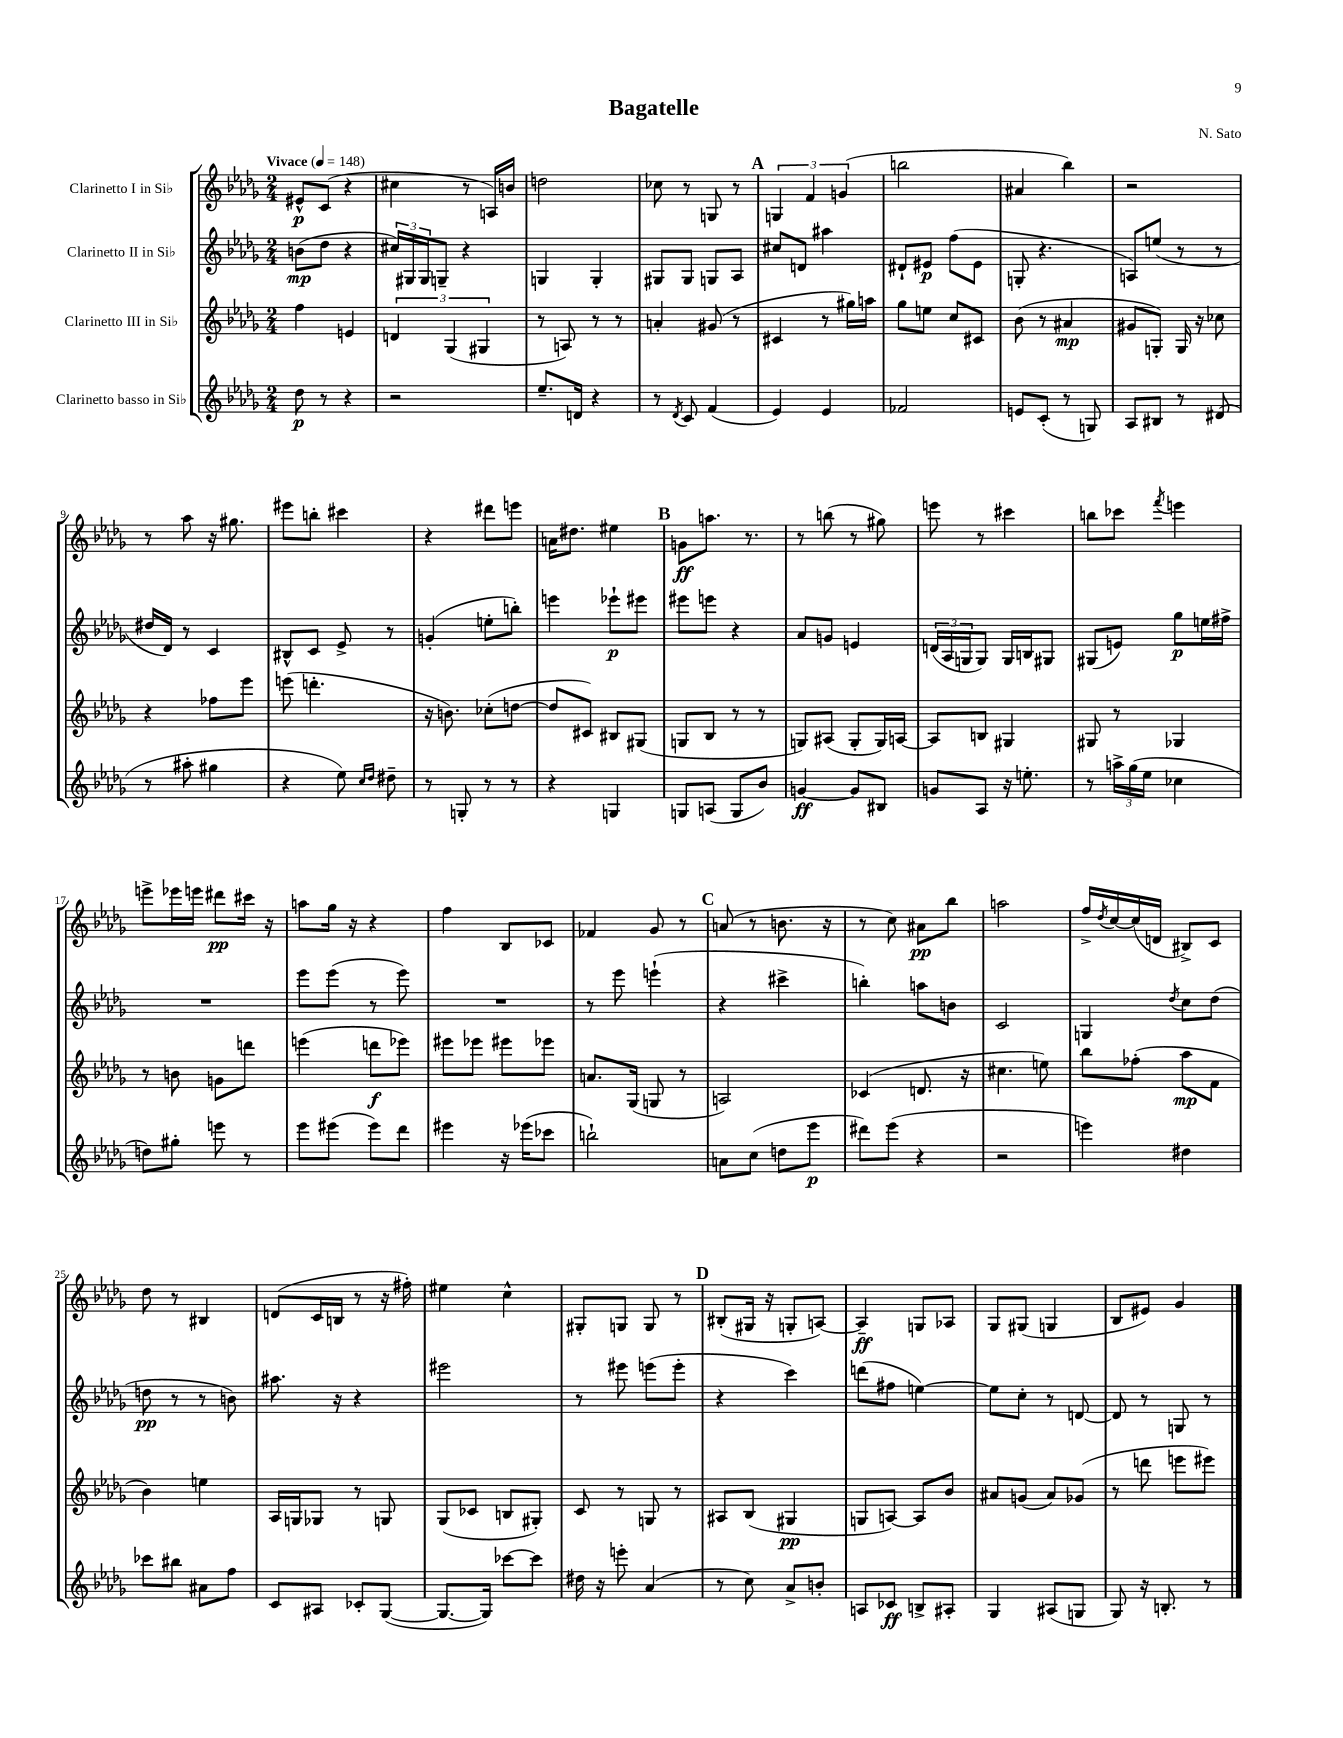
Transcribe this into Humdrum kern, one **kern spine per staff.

**kern	**kern	**kern	**kern
*staff4	*staff3	*staff2	*staff1
*clefG2	*clefG2	*clefG2	*clefG2
*k[b-e-a-d-g-]	*k[b-e-a-d-g-]	*k[b-e-a-d-g-]	*k[b-e-a-d-g-]
*M2/4	*M2/4	*M2/4	*M2/4
*MM148	*MM148	*MM148	*MM148
8dd-	4ff	(8b	8e#^^
8r	.	8dd-	(8c
4r	4e	4r	4r
=	=	=	=
2r	6d	24cc#)	4cc#
.	.	24G#	.
.	.	24G#	.
.	.	8G~	.
.	(6G-	.	.
.	.	4r	8r
.	6G#	.	.
.	.	.	16A)
.	.	.	16b
=	=	=	=
8.ee-~	8r	4G	2dd
.	8A)	.	.
16d	.	.	.
4r	8r	4G'	.
.	8r	.	.
=	=	=	=
8r	4a'	8G#	8cc-
8qd-	.	.	.
8c	.	8G#	8r
(4f	(8g#	8G	8G
.	8r	8A-	8r
=	=	=	=
4e-)	4c#	8cc#	6G
.	.	8d	.
.	.	.	6f
4e-	8r	4aa#	.
.	.	.	(6g
.	16gg#)	.	.
.	16aa	.	.
=	=	=	=
2f-	8gg-	8d#`	2bb
.	8ee	8e#	.
.	8cc	(8ff	.
.	8c#	8e#	.
=	=	=	=
8e	(8b-	8G'	4a#
(8c'	8r	4.r	.
8r	4a#	.	4bb-)
8G)	.	.	.
=	=	=	=
8A-	8g#	8A)	2r
8B#	8G')	(8ee	.
8r	16G	8r	.
.	16r	.	.
(8d#	8cc-	8r	.
=	=	=	=
8r	4r	16dd#	8r
.	.	16d-)	.
8aa#'	.	8r	8aa-
4gg#	8ff-	4c	16r
.	.	.	8.gg#
.	8eee-	.	.
=	=	=	=
4r	(8eee	8B#^^	8eee#
.	4.ddd'	8c	8bb'
8ee-)	.	8e-^	4ccc#
16qqcc	.	.	.
16qqdd-	.	.	.
8dd#~	.	8r	.
=	=	=	=
8r	16r	(4g'	4r
.	8.b)	.	.
8G'	.	.	.
8r	(8cc-'	8ee'	8ddd#
8r	[8dd	8bb')	8eee
=	=	=	=
4r	8dd]	4eee	16a
.	.	.	8.dd#
.	8c#)	.	.
4G	8B#	8eee-`	4ee#
.	(8G#	8eee#	.
=	=	=	=
8G	8G	8eee#	8g
(8A	8B-	8eee	8.aa
8G	8r	4r	.
.	.	.	8.r
8b-)	8r	.	.
=	=	=	=
[4g	8G)	8a-	8r
.	(8A#	8g	(8bb
8g]	8G'	4e	8r
8B#	16G)	.	8gg#)
.	[16A	.	.
=	=	=	=
8g	8A]	(24d	8eee
.	.	24A-	.
.	.	24G	.
8A-	8B	8G)	8r
16r	4G#	16G	4ccc#
8.ee'	.	16B	.
.	.	8G#	.
=	=	=	=
8r	8G#	(8G#	8bb
24aa^	8r	8e)	8ccc-
(24gg-	.	.	.
24ee-	.	.	.
.	.	.	8qfff
4cc-	4G-	8gg-	4eee
.	.	16ee	.
.	.	16ff#^	.
=	=	=	=
8dd)	8r	2r	8eee^
8gg#'	8b	.	16eee-
.	.	.	16eee
8eee	8g	.	8ddd#
8r	8ddd	.	16ccc#
.	.	.	16r
=	=	=	=
8eee-	(4eee	8eee-	8aa
(8eee#	.	(8eee-	16gg-
.	.	.	16r
8eee#)	8ddd	8r	4r
8ddd-	8eee-)	8eee-)	.
=	=	=	=
4eee#	8eee#	2r	4ff
.	8eee-	.	.
16r	8eee#	.	8B-
(16eee-	.	.	.
8ccc-	8eee-	.	8c-
=	=	=	=
2bb`)	8.a	8r	4f-
.	.	8eee-	.
.	(16G-	.	.
.	8G	(4eee`	8g-
.	8r	.	8r
=	=	=	=
8a	2A)	4r	(8a
(8cc	.	.	8r
8dd	.	4ccc#^	8.b
8eee-	.	.	.
.	.	.	16r
=	=	=	=
8ddd#)	(4c-	4bb')	8r
(8eee-	.	.	8cc)
4r	8.d	8aa	8a#
.	.	8b	8bb-
.	16r	.	.
=	=	=	=
2r	4.cc#	2c	2aa
.	8ee)	.	.
=	=	=	=
4eee)	8bb-	4G	16ff^
.	.	.	8qdd-
.	.	.	[16cc
.	(8ff-'	.	(16cc]
.	.	.	16d
.	.	8qdd-	.
4dd#	8aa-	8cc	8B#^)
.	8f	(8dd-	8c
=	=	=	=
8ccc-	4b-)	8dd	8dd-
8bb#	.	8r	8r
8a#	4ee	8r	4B#
8ff	.	8b)	.
=	=	=	=
8c	16A-	8.aa#	(8d
.	16G	.	.
8A#	8G-	.	16c
.	.	16r	16B
8c-'	8r	4r	8r
([8G-	8G	.	16r
.	.	.	16ff#')
=	=	=	=
8.G-_	(8G-	2eee#	4ee#
.	8c-	.	.
16G-])	.	.	.
[8ccc-	8B	.	4cc^^
8ccc-]	8G#')	.	.
=	=	=	=
16dd#	8c	8r	8G#'
16r	.	.	.
8eee'	8r	8eee#	8G
(4a-	8G	(8eee	8G
.	8r	8eee'	8r
=	=	=	=
8r	8A#	4r	(8B#'
8cc)	(8B-	.	16G#
.	.	.	16r
8a-^	4G#	4ccc)	8G'
8b'	.	.	[8A)
=	=	=	=
8A	8G	(8ddd	4A~]
8c-	[8A)	8ff#	.
8B^	8A]	[4ee)	8G
8A#'	8b-	.	8A-
=	=	=	=
4G-	8a#	8ee]	8G-
.	(8g	8cc'	(8G#
(8A#	8a#)	8r	4G
8G	(8g-	[8d	.
=	=	=	=
8G-)	8r	8d]	8B-
16r	8ddd	8r	8e#)
8.B'	.	.	.
.	8eee	8G	4g-
8r	8eee#)	8r	.
==	==	==	==
*-	*-	*-	*-
